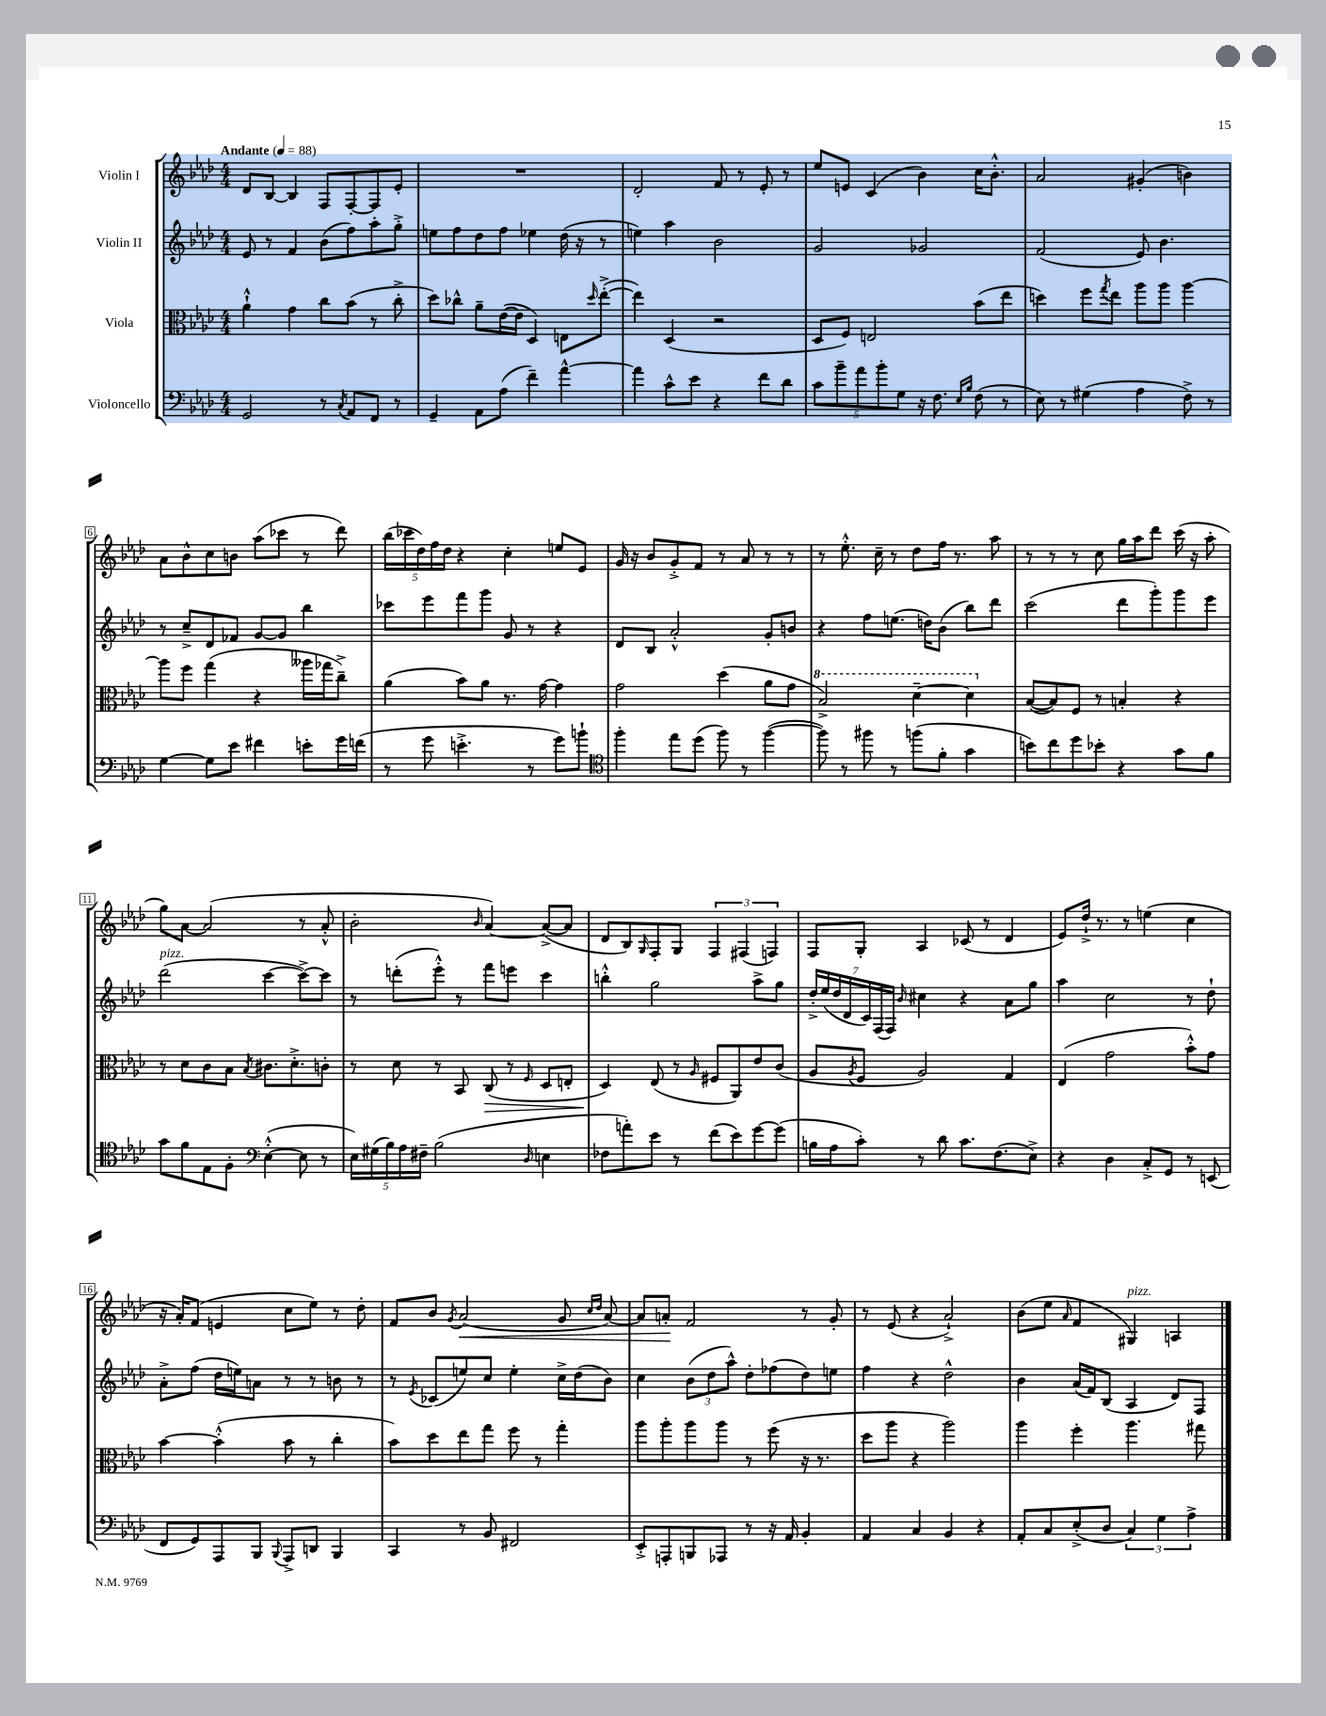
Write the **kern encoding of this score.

**kern	**kern	**dynam	**kern	**kern	**dynam
*part4	*part3	*part3	*part2	*part1	*part1
*staff4	*staff3	*staff3	*staff2	*staff1	*staff1
*I"Violoncello	*I"Viola	*	*I"Violin II	*I"Violin I	*
*clefF4	*clefC3	*	*clefG2	*clefG2	*
*k[b-e-a-d-]	*k[b-e-a-d-]	*	*k[b-e-a-d-]	*k[b-e-a-d-]	*
*M4/4	*M4/4	*	*M4/4	*M4/4	*
*MM88	*MM88	*	*MM88	*MM88	*
=1	=1	=1	=1	=1	=1
!	!	!	!	!LO:TX:a:B:t=Andante	!
2GG/	4a-`^^\	.	8e-/	8d-/L	.
.	.	.	8r	[8B-/J	.
.	4g\	.	4f/	4B-/]	.
8r	8cc\L	.	(8b-\L	8F/L	.
8qC/	.	.	.	.	.
8AA-/L	(8b-\J	.	8ff\)	[8F'/	.
8FF/J	8r	.	8aa-'\	8F/]	.
8r	8cc'^\	.	8gg'^\J	8e-'/J	.
=2	=2	=2	=2	=2	=2
4GG~/	8dd-\L)	.	8een\L	1r	.
.	8cc-X^^\J	.	8ff\	.	.
8AA-\L	8a-~\L	.	8dd-\	.	.
(8A-\J	([16e-\L	.	8ff\J	.	.
.	16e-\JJ]	.	.	.	.
4f~\)	4D-/)	.	4ee-X\	.	.
[4a-^^\	8En\L	.	(16dd-\	.	.
.	.	.	16r	.	.
.	16qqdd-/	.	.	.	.
.	([8ee-'^\J	.	8r	.	.
=3	=3	=3	=3	=3	=3
4a-\]	4ee-\])	.	4een\)	2d-'/	.
8c^^\L	(4D-/	.	4aa-\	.	.
8e-\J	.	.	.	.	.
4r	2r	.	2b-\	8f/	.
.	.	.	.	8r	.
8f\L	.	.	.	8e-'/	.
8d-\J	.	.	.	8r	.
=4	=4	=4	=4	=4	=4
10c\L	8D-/L	.	2g/	8ee-/L	.
10b-~\	.	.	.	.	.
.	8F/J)	.	.	8en/J	.
10a-\	.	.	.	.	.
.	2En/	.	.	(4c/	.
10b-'\	.	.	.	.	.
10G\J	.	.	.	.	.
16r	.	.	2g-X/	4b-\)	.
8.F\	.	.	.	.	.
16qqE-/LL	.	.	.	.	.
16qqB-/JJ	.	.	.	.	.
(8F\	(8b-\L	.	.	16cc\KL	.
.	.	.	.	8.b-'^^\J	.
8r	8ee-\J	.	.	.	.
=5	=5	=5	=5	=5	=5
8E-\)	4ddn\)	.	(2f/	2a-/	.
8r	.	.	.	.	.
(4G#X\	8ff\L	.	.	.	.
.	8qgg/	.	.	.	.
.	8ee-\J	.	.	.	.
4A-\	8aa-\L	.	8e-/)	(4g#X'/	.
.	8aa-\J	.	4.b-\	.	.
8F^\)	[4aa-\	.	.	4bn\)	.
8r	.	.	.	.	.
!!LO:LB:g=z
=6	=6	=6	=6	=6	=6
[4G\	8aa-\L]	.	8r	8a-\L	.
.	8ff\J	.	8cc~^/L	8b-^^\	.
8G\L]	(4gg\	.	8d-/	8cc\	.
8e-\J	.	.	8f-X/J	8bn\J	.
4f#X\	4r	.	[8g/L	(8aa-\L	.
.	.	.	8g/J]	8ccc-X\J	.
8en'\L	16aa--X\LL	.	4bb-\	8r	.
.	16gg-X\J	.	.	.	.
16g\L	8cc~^\J)	.	.	8ddd-\)	.
(16fn\JJ	.	.	.	.	.
=7	=7	=7	=7	=7	=7
8r	(4a-\	.	8ccc-X\L	(20bb-\LL	.
.	.	.	.	20ccc-X\	.
.	.	.	.	20dd-\)	.
8g\	.	.	8eee-\	.	.
.	.	.	.	20ff\	.
.	.	.	.	20dd-\JJ	.
4.en'^\	8b-\L)	.	8fff\	4r	.
.	8a-\J	.	8ggg\J	.	.
.	8.r	.	8g/	4cc'\	.
8r	.	.	8r	.	.
.	[16g\	.	.	.	.
8g\L)	4g\]	.	4r	8een/L	.
8bn`\J	.	.	.	8e-/J	.
=8	=8	=8	=8	=8	=8
*clefC4	*	*	*	*	*
4ff'\	2g\	.	8d-/L	16g/	.
.	.	.	.	16r	.
.	.	.	8B-/J	8b-/L	.
8ee-\L	.	.	2a-'^^/	8g'^/	.
(8dd-\J	.	.	.	8f/J	.
8ff\)	(4dd-\	.	.	8r	.
8r	.	.	.	8a-/	.
([4ff\	8a-\L	.	8g'/L	8r	.
.	8g\J	.	8bn/J	8r	.
=9	=9	=9	=9	=9	=9
*	*8va	*	*	*	*
8ff\])	2b-^/)	.	4r	8r	.
8r	.	.	.	8.ee-'^^\	.
8ff#X\	.	.	8ff\L	.	.
.	.	.	.	16cc~\	.
8r	.	.	(8.een\J	8r	.
(8ffn\L	[4dd-~\	.	.	8dd-\L	.
.	.	.	16ddn\KL)	.	.
8f'\J	.	.	(8b-\J	16ff\Jk	.
.	.	.	.	8.r	.
4g\	4dd-\]	.	8bb-\L)	.	.
.	.	.	8ddd-\J	8aa-\	.
=10	=10	=10	=10	=10	=10
*	*X8va	*	*	*	*
8bn\L)	([8B-/L	.	(2ccc\	8r	.
8cc\	8B-/])	.	.	8r	.
8dd-\	8F/J	.	.	8r	.
8b-X'\J	8r	.	.	8cc\	.
4r	4Bn'/	.	8ddd-\L	16gg\LL	.
.	.	.	.	16aa-\J	.
.	.	.	8ggg'\)	8ddd-\J	.
8g\L	4r	.	8ggg\	(16ccc\	.
.	.	.	.	16r	.
8f\J	.	.	8eee-\J	8aa-'\	.
!!LO:LB:g=z
=11	=11	=11	=11	=11	=11
!	!	!	!LO:TX:a:i:t=pizz.	!	!
8g\L	8r	.	(2ddd-\	8gg\L)	.
8f\	8d-\L	.	.	[8a-\J	.
8E-\	8c\	.	.	(2a-/]	.
8F'\J	8B-\J	.	.	.	.
*clefF4	*	*	*	*	*
.	8qB-/	.	.	.	.
([4E-'^^\	8.c#X\L	.	[4ccc\	.	.
.	8.d-'^\	.	.	.	.
8E-\]	.	.	8ccc^\L_)	8r	.
8r	8cn'\J	.	8ccc\J]	8a-'^^/	.
=12	=12	=12	=12	=12	=12
20E-\LL)	8r	.	8r	2b-'\	.
(20G#X\	.	.	.	.	.
20B-\)	.	.	.	.	.
.	8d-\	.	(8dddn'\L	.	.
20A-\	.	.	.	.	.
20F#X~\JJ	.	.	.	.	.
(2B-\	8r	.	8eee-'^^\J)	.	.
.	8BB-/	.	8r	.	.
.	.	.	.	16qqb-/	.
!	!	!LO:HP:b	!	!	!
.	(8C/	>	8fff\L	[4a-/)	.
.	8r	.	8eeen\J	.	.
16qqD-/	16qqF/	.	.	.	.
4En\	8D-/L	.	4ccc\	(8a-^/L_	.
.	8En'/J	.	.	8a-/J]	.
=13	=13	=13	=13	=13	=13
8F-X\L	4D-/)	.	4bbn'^^\	8d-/L	.
8an'\)	.	.	.	8B-/)	.
.	.	.	.	16qqG/	.
8e-\J	(8E-/	]	2gg\	8F'/	.
8r	8r	.	.	8G/J	.
.	16qqA-/	.	.	.	.
(8f\L	8F#X/L	.	.	6F/	.
8e-\)	8AA-/)	.	.	.	.
.	.	.	.	(6F#X/	.
[8g\	8e-/	.	8aa-^\L	.	.
.	.	.	.	6Fn/)	.
(8g\J]	(8c/J	.	8gg\J	.	.
=14	=14	=14	=14	=14	=14
16Bn\LL	8A-/L	.	28dd-'^/LL	8F/L	.
.	.	.	(28ee-/	.	.
16A-\J	.	.	.	.	.
.	.	.	28dd-/	.	.
.	.	.	28d-/	.	.
.	8qA-/	.	.	.	.
8c'\J)	8F/J	.	.	8G'/J	.
.	.	.	28c/)	.	.
.	.	.	(28F/	.	.
.	.	.	28F/JJ)	.	.
.	.	.	16qqb-/	.	.
8r	2A-/)	.	4cc#X\	4A-/	.
8d-\	.	.	.	.	.
8.c\L	.	.	4r	(8c-X/	.
.	.	.	.	8r	.
(8.F\	.	.	.	.	.
.	4G/	.	8a-\L	4d-/	.
8E-^\J)	.	.	8gg\J	.	.
=15	=15	=15	=15	=15	=15
4r	(4E-/	.	4aa-\	8e-/L)	.
.	.	.	.	16dd-`^/Jk	.
.	.	.	.	8.r	.
4D-\	2g\	.	2cc\	.	.
.	.	.	.	8r	.
8C'^/L	.	.	.	(4een\	.
8GG/J	.	.	.	.	.
8r	8b-'^^\L)	.	8r	4cc\	.
(8EEn/	8g\J	.	8dd-`\	.	.
!!LO:LB:g=z
=16	=16	=16	=16	=16	=16
8FF/L	[4b-\	.	8a-'^\L	16r	.
.	.	.	.	16a-'/KL)	.
8GG/)	.	.	(8ff\J	(8f/J	.
8AAA-/	(4b-'^^\]	.	16dd-\LL	4en/	.
.	.	.	16een\J)	.	.
8BBB-/J	.	.	8an\J	.	.
8qqBBB-/	.	.	.	.	.
8AAA-^/L	8b-\	.	8r	8cc\L	.
8DDn/J	8r	.	8r	8ee-\J)	.
4BBB-/	4cc'\	.	8bn\	8r	.
.	.	.	8r	8dd-'\	.
=17	=17	=17	=17	=17	=17
4CC/	8b-\L)	.	8r	8f/L	.
.	.	.	8qe-/	.	.
.	8dd-\	.	(8c-X/L	8b-/J	.
.	.	.	.	8qg/	.
!	!	!	!	!	!LO:HP:b
8r	8ee-\	.	8een/)	(2a-/	<
8BB-/	8gg\J	.	8cc/J	.	.
2FF#X/	8ff\	.	4ee'\	.	.
.	8r	.	.	.	.
.	4gg'\	.	16cc^\LL	8g/	.
.	.	.	(16dd-\J	.	.
.	.	.	.	16qqcc/LL	.
.	.	.	.	16qqdd-/JJ	.
.	.	.	8b-\J)	[8a-/)	.
=18	=18	=18	=18	=18	=18
8EE-'^/L	8aa-\L	.	4cc\	8a-/L]	.
8AAAn'/	8aa-'\	.	.	8an'/J	.
8BBBn/	8aa-\	.	(12b-\L	2f/	[
.	.	.	12dd-\	.	.
8AAA-X/J	8aa-\J	.	.	.	.
.	.	.	12aa-^^\J)	.	.
8r	8r	.	8dd-'\L	.	.
16r	(8ff\	.	(8ff-X\	.	.
16AA-/	.	.	.	.	.
4BB-'/	16r	.	8dd-\)	8r	.
.	8.r	.	.	.	.
.	.	.	8een\J	8g'/	.
=19	=19	=19	=19	=19	=19
4AA-/	8dd-\L	.	4ff\	8r	.
.	8aa-\J	.	.	(8e-/	.
4C/	4r	.	4r	4r	.
4BB-/	2aa-\)	.	2dd-^^\	2a-`^/)	.
4r	.	.	.	.	.
=20	=20	=20	=20	=20	=20
8AA-'/L	4aa-\	.	4b-\	(8b-\L	.
8C/	.	.	.	8ee-\J	.
.	.	.	.	16qqa-/	.
(8E-'^/	4ff'\	.	(16a-/LL	4f/	.
.	.	.	16f/J)	.	.
8D-/J	.	.	(8B-/J	.	.
!	!	!	!	!LO:TX:a:i:t=pizz.	!
6C/)	4.aa-\	.	4A-/	4G#X/)	.
6G\	.	.	.	.	.
.	.	.	8d-/L)	4An/	.
6A-^\	.	.	.	.	.
.	8gg#X\	.	8F/J	.	.
==	==	==	==	==	==
*-	*-	*-	*-	*-	*-
